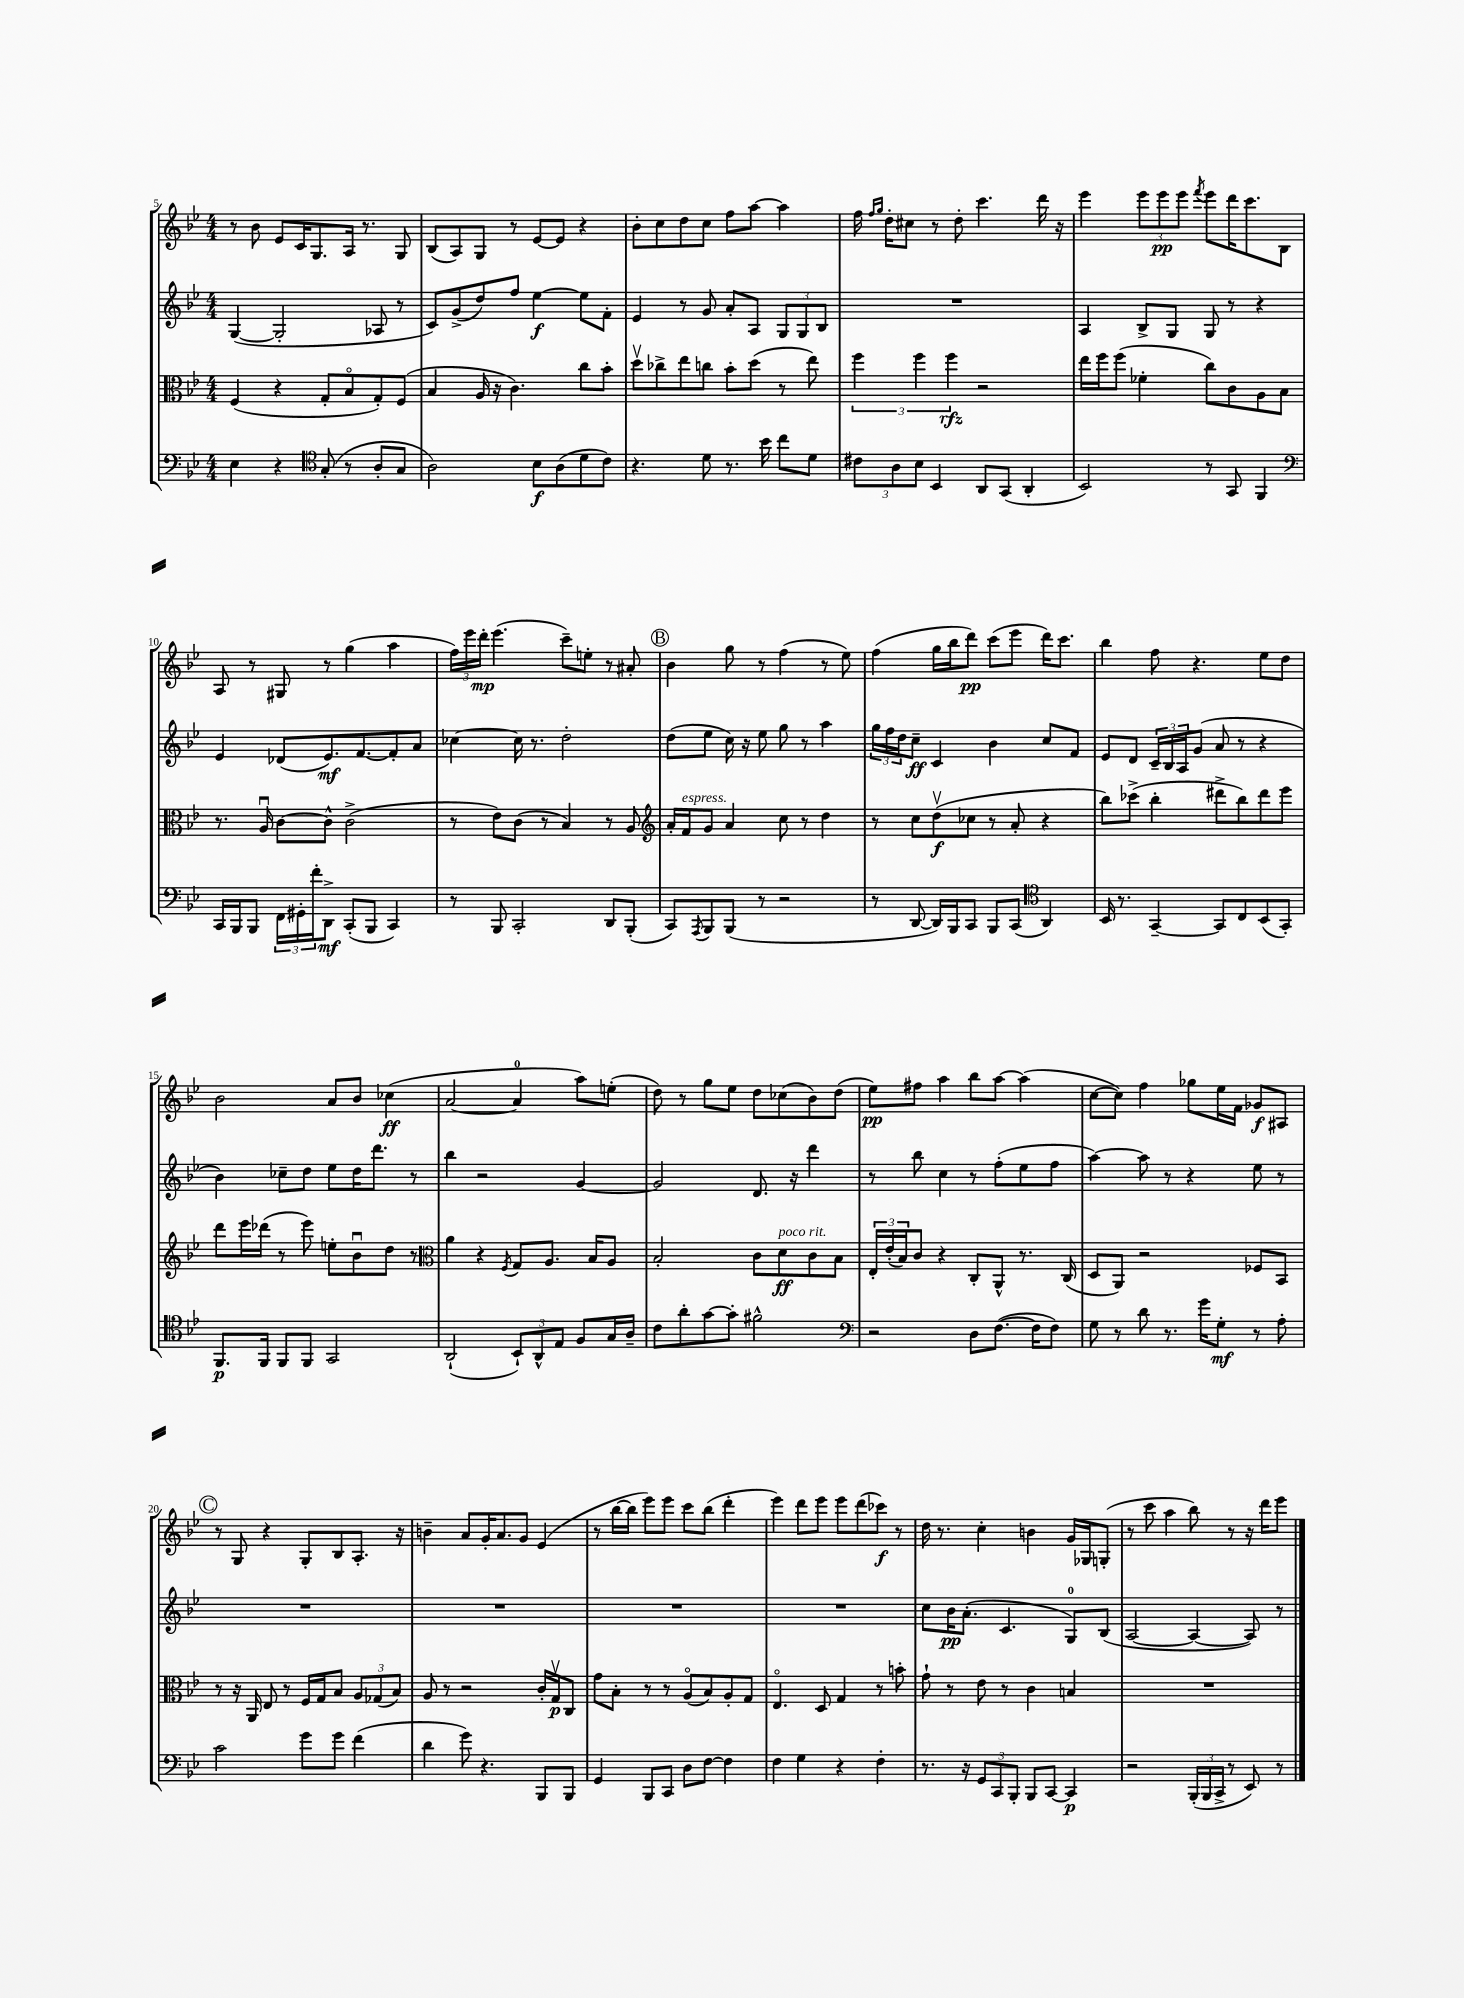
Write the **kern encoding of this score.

**kern	**dynam	**kern	**dynam	**kern	**dynam	**kern	**dynam
*part4	*part4	*part3	*part3	*part2	*part2	*part1	*part1
*staff4	*staff4	*staff3	*staff3	*staff2	*staff2	*staff1	*staff1
*clefF4	*	*clefC3	*	*clefG2	*	*clefG2	*
*k[b-e-]	*	*k[b-e-]	*	*k[b-e-]	*	*k[b-e-]	*
*M4/4	*	*M4/4	*	*M4/4	*	*M4/4	*
=5	=5	=5	=5	=5	=5	=5	=5
4E-\	.	(4F/	.	([4G/	.	8r	.
.	.	.	.	.	.	8b-\	.
4r	.	4r	.	2G'/]	.	8e-/L	.
.	.	.	.	.	.	16c/K	.
.	.	.	.	.	.	8.G/	.
*clefC4	*	*	*	*	*	*	*
(8G'/	.	8G'/L	.	.	.	.	.
8r	.	8B-/	.	.	.	16A/Jk	.
.	.	.	.	.	.	8.r	.
8A'/L	.	8G'/)	.	8A-X/	.	.	.
8G/J	.	(8F/J	.	8r	.	8G/	.
=6	=6	=6	=6	=6	=6	=6	=6
2A\)	.	4B-/	.	8c/L)	.	(8B-/L	.
.	.	.	.	(8g^/	.	8A/)	.
.	.	16A/	.	8dd/)	.	8G/J	.
.	.	16r	.	.	.	.	.
.	.	4.c\)	.	8ff/J	.	8r	.
8B-\L	f	.	.	[4ee-\	f	[8e-/L	.
(8A\	.	.	.	.	.	8e-/J]	.
8d\	.	8cc\L	.	8ee-\L]	.	4r	.
8c\J)	.	8b-'\J	.	8f'\J	.	.	.
=7	=7	=7	=7	=7	=7	=7	=7
4.r	.	8ddv\L	.	4e-/	.	8b-'\L	.
.	.	8cc-X^\	.	.	.	8cc\	.
.	.	8ee-\	.	8r	.	8dd\	.
8d\	.	8ccn\J	.	8g/	.	8cc\J	.
8.r	.	8b-'\L	.	8a'/L	.	8ff\L	.
.	.	(8dd\J	.	8A/J	.	[8aa\J	.
16b-\	.	.	.	.	.	.	.
8cc\L	.	8r	.	12G/L	.	4aa\]	.
.	.	.	.	12G/	.	.	.
8d\J	.	8ee-\)	.	.	.	.	.
.	.	.	.	12B-/J	.	.	.
=8	=8	=8	=8	=8	=8	=8	=8
12c#X\L	.	6ff\	.	1r	.	16ff\	.
.	.	.	.	.	.	16qqff/LL	.
.	.	.	.	.	.	16qqgg/JJ	.
.	.	.	.	.	.	16dd'\KL	.
12A\	.	.	.	.	.	.	.
.	.	.	.	.	.	8cc#X\J	.
12B-\J	.	6ff\	.	.	.	.	.
4BB-/	.	.	.	.	.	8r	.
.	.	6ff\	rfz	.	.	.	.
.	.	.	.	.	.	8dd'\	.
8AA/L	.	2r	.	.	.	4.ccc\	.
(8GG/J	.	.	.	.	.	.	.
4AA'/	.	.	.	.	.	.	.
.	.	.	.	.	.	16ddd\	.
.	.	.	.	.	.	16r	.
=9	=9	=9	=9	=9	=9	=9	=9
2BB-/)	.	16ee-\LL	.	4A/	.	4eee-\	.
.	.	16ff\J	.	.	.	.	.
.	.	(8ff\J	.	.	.	.	.
.	.	4f-X'\	.	8B-^/L	.	12eee-\L	.
.	.	.	.	.	.	12eee-\	pp
.	.	.	.	8G/J	.	.	.
.	.	.	.	.	.	12eee-\J	.
.	.	.	.	.	.	8qfff/	.
8r	.	8cc\L)	.	8G/	.	8eee-\L	.
8GG/	.	8c\	.	8r	.	16ddd\K	.
.	.	.	.	.	.	8.ccc\	.
4FF/	.	8A\	.	4r	.	.	.
.	.	8B-\J	.	.	.	8B-\J	.
!!LO:LB:g=z
=10	=10	=10	=10	=10	=10	=10	=10
*clefF4	*	*	*	*	*	*	*
16CC/LL	.	8.r	.	4e-/	.	8A/	.
16BBB-/J	.	.	.	.	.	.	.
8BBB-/J	.	.	.	.	.	8r	.
.	.	16Au/	.	.	.	.	.
24FF\LL	.	[8c\L	.	(8d-X/L	.	8G#X/	.
24GG#X'\	.	.	.	.	.	.	.
24f'\J	.	.	.	.	.	.	.
8DD^\J	mf	8c^^\J]	.	8.e-/)	mf	8r	.
(8CC'/L	.	(2c^\	.	.	.	(4gg\	.
.	.	.	.	[8.f/	.	.	.
8BBB-/J	.	.	.	.	.	.	.
4CC/)	.	.	.	8f'/]	.	4aa\	.
.	.	.	.	8a/J	.	.	.
=11	=11	=11	=11	=11	=11	=11	=11
8r	.	8r	.	[4cc-X\	.	24ff\LL)	.
.	.	.	.	.	.	24eee-\	.
.	.	.	.	.	.	24ddd'\JJ	mp
8BBB-/	.	8e-\L)	.	.	.	(4.eee-\	.
2CC'/	.	(8c\J	.	16cc-\]	.	.	.
.	.	.	.	8.r	.	.	.
.	.	8r	.	.	.	.	.
.	.	4B-/)	.	2dd'\	.	8ccc~\L)	.
.	.	.	.	.	.	8een'\J	.
8DD/L	.	8r	.	.	.	8r	.
(8BBB-'/J	.	8A/	.	.	.	8a#X'/	.
!!LO:REH:place=s1:t=B
=12	=12	=12	=12	=12	=12	=12	=12
*	*	*clefG2	*	*	*	*	*
8CC/L)	.	16a'/LL	.	(8dd\L	.	4b-\	.
!	!	!LO:TX:a:i:t=espress.	!	!	!	!	!
.	.	16f/J	.	.	.	.	.
8qAAA/	.	.	.	.	.	.	.
8BBB-/	.	8g/J	.	8ee-\J	.	.	.
(8BBB-/J	.	4a/	.	16cc\)	.	8gg\	.
.	.	.	.	16r	.	.	.
8r	.	.	.	8ee-\	.	8r	.
2r	.	8cc\	.	8gg\	.	(4ff\	.
.	.	8r	.	8r	.	.	.
.	.	4dd\	.	4aa\	.	8r	.
.	.	.	.	.	.	8ee-\)	.
=13	=13	=13	=13	=13	=13	=13	=13
8r	.	8r	.	24gg\LL	.	(4ff\	.
.	.	.	.	24ff\	.	.	.
.	.	.	.	24dd\J	.	.	.
[8DD/	.	8cc\L	.	8cc~\J	ff	.	.
16DD/LL])	.	(8ddv\	f	4c/	.	16gg\LL	.
16BBB-/J	.	.	.	.	.	16bb-\J	.
8CC/J	.	8cc-X\J	.	.	.	8ddd\J)	pp
8BBB-/L	.	8r	.	4b-\	.	(8ccc\L	.
(8CC/J	.	8a'/	.	.	.	8eee-\J	.
*clefC4	*	*	*	*	*	*	*
4AA/)	.	4r	.	8cc/L	.	16ddd\KL)	.
.	.	.	.	.	.	8.ccc\J	.
.	.	.	.	8f/J	.	.	.
=14	=14	=14	=14	=14	=14	=14	=14
16BB-/	.	8bb-\L)	.	8e-/L	.	4bb-\	.
8.r	.	.	.	.	.	.	.
.	.	(8ccc-X^\J	.	8d/J	.	.	.
[4GG~/	.	4bb-'\	.	24c~/LL	.	8ff\	.
.	.	.	.	24B-/	.	.	.
.	.	.	.	24A/J	.	.	.
.	.	.	.	(8g/J	.	4.r	.
8GG/L]	.	8ddd#X^\L	.	8a/	.	.	.
8C/	.	8bb-\)	.	8r	.	.	.
(8BB-/	.	8ddd#\	.	4r	.	8ee-\L	.
8GG'/J)	.	8eee-\J	.	.	.	8dd\J	.
!!LO:LB:g=z
=15	=15	=15	=15	=15	=15	=15	=15
8.FF/L	p	8ddd\L	.	4b-\)	.	2b-\	.
.	.	16eee-\L	.	.	.	.	.
16FF/Jk	.	(16ddd-X\JJ	.	.	.	.	.
8FF/L	.	8r	.	8cc-X~\L	.	.	.
8FF/J	.	8eee-\)	.	8dd\J	.	.	.
2GG/	.	8een'\L	.	8ee-\L	.	8a/L	.
.	.	8b-u\	.	16dd\K	.	8b-/J	.
.	.	.	.	8.ddd\J	.	.	.
.	.	8dd\J	.	.	.	(4cc-X\	ff
.	.	8r	.	8r	.	.	.
=16	=16	=16	=16	=16	=16	=16	=16
*	*	*clefC3	*	*	*	*	*
(2AA`/	.	4a\	.	4bb-\	.	[2a/	.
.	.	4r	.	2r	.	.	.
.	.	8qF/	.	.	.	.	.
12BB-`/L)	.	8G/L	.	.	.	4a/]	.
12AA^^/	.	.	.	.	.	.	.
.	.	8.A/J	.	.	.	.	.
12E-/J	.	.	.	.	.	.	.
8F/L	.	.	.	[4g/	.	8aa\L)	.
.	.	16B-/KL	.	.	.	.	.
16G/L	.	8A/J	.	.	.	(8een'\J	.
16A~/JJ	.	.	.	.	.	.	.
=17	=17	=17	=17	=17	=17	=17	=17
8c\L	.	2B-'/	.	2g/]	.	8dd\)	.
8a'\	.	.	.	.	.	8r	.
[8g\	.	.	.	.	.	8gg\L	.
8g'\J]	.	.	.	.	.	8ee-\J	.
2f#X^^\	.	8c\L	.	8.d/	.	8dd\L	.
!	!	!LO:TX:a:i:t=poco rit.	!	!	!	!	!
.	.	8d\	ff	.	.	(8cc-X\	.
.	.	.	.	16r	.	.	.
.	.	8c\	.	4ddd\	.	8b-\)	.
.	.	8B-\J	.	.	.	(8dd\J	.
=18	=18	=18	=18	=18	=18	=18	=18
*clefF4	*	*	*	*	*	*	*
2r	.	24E-'/LL	.	8r	.	8ee-\L)	pp
.	.	(24e-'/	.	.	.	.	.
.	.	24B-/J)	.	.	.	.	.
.	.	8c/J	.	8bb-\	.	8ff#X\J	.
.	.	4r	.	4cc\	.	4aa\	.
8D\L	.	8C'/L	.	8r	.	8bb-\L	.
([8.F\J	.	8AA^^/J	.	(8ff'\L	.	[8aa\J	.
.	.	8.r	.	8ee-\	.	(4aa\]	.
16F\KL]	.	.	.	.	.	.	.
8F\J)	.	.	.	8ff\J	.	.	.
.	.	(16C/	.	.	.	.	.
=19	=19	=19	=19	=19	=19	=19	=19
8G\	.	8D/L	.	[4aa\)	.	[8cc\L	.
8r	.	8AA/J)	.	.	.	8cc\J])	.
8d\	.	2r	.	8aa\]	.	4ff\	.
8.r	.	.	.	8r	.	.	.
.	.	.	.	4r	.	8gg-X\L	.
16g\KL	.	.	.	.	.	.	.
8G'\J	mf	.	.	.	.	16ee-\L	.
.	.	.	.	.	.	16f\JJ	.
8r	.	8F-X/L	.	8ee-\	.	8g-X/L	f
8A'\	.	8BB-/J	.	8r	.	8A#X/J	.
!!LO:LB:g=z
!!LO:REH:place=s1:t=C
=20	=20	=20	=20	=20	=20	=20	=20
2c\	.	8r	.	1r	.	8r	.
.	.	16r	.	.	.	8G/	.
.	.	16AA/	.	.	.	.	.
.	.	8E-/	.	.	.	4r	.
.	.	8r	.	.	.	.	.
8g\L	.	16F/LL	.	.	.	8G'/L	.
.	.	16G/J	.	.	.	.	.
8g\J	.	8B-/J	.	.	.	8B-/	.
(4f\	.	12A/L	.	.	.	8.A'/J	.
.	.	(12G-X/	.	.	.	.	.
.	.	12B-/J)	.	.	.	.	.
.	.	.	.	.	.	16r	.
=21	=21	=21	=21	=21	=21	=21	=21
4d\	.	8A/	.	1r	.	4bn~\	.
.	.	8r	.	.	.	.	.
8g\)	.	2r	.	.	.	8a/L	.
4.r	.	.	.	.	.	16g'/K	.
.	.	.	.	.	.	8.a/	.
.	.	.	.	.	.	8g/J	.
8BBB-/L	.	16c'/LL	.	.	.	(4e-/	.
.	.	16Gv/J	p	.	.	.	.
8BBB-/J	.	8C/J	.	.	.	.	.
=22	=22	=22	=22	=22	=22	=22	=22
4GG/	.	8g\L	.	1r	.	8r	.
.	.	8B-'\J	.	.	.	[16bb-\LL	.
.	.	.	.	.	.	16bb-\JJ]	.
8BBB-/L	.	8r	.	.	.	8eee-\L)	.
8CC/J	.	8r	.	.	.	8eee-\J	.
8D\L	.	(8A/L	.	.	.	8ccc\L	.
[8F\J	.	8B-/)	.	.	.	(8bb-\J	.
4F\]	.	8A'/	.	.	.	4ddd'\	.
.	.	8G/J	.	.	.	.	.
=23	=23	=23	=23	=23	=23	=23	=23
4F\	.	4.E-/	.	1r	.	4eee-\)	.
4G\	.	.	.	.	.	8ddd\L	.
.	.	8D/	.	.	.	8eee-\J	.
4r	.	4G/	.	.	.	8eee-\L	.
.	.	.	.	.	.	(8ddd\	.
4F'\	.	8r	.	.	.	8ccc-X\J)	f
.	.	8bn'\	.	.	.	8r	.
=24	=24	=24	=24	=24	=24	=24	=24
8.r	.	8g`\	.	8cc\L	.	16dd\	.
.	.	.	.	.	.	8.r	.
.	.	8r	.	16b-\K	pp	.	.
16r	.	.	.	(8.a'\J	.	.	.
12GG/L	.	8e-\	.	.	.	4cc'\	.
12CC/	.	.	.	.	.	.	.
.	.	8r	.	4.c/	.	.	.
12BBB-'/J	.	.	.	.	.	.	.
8BBB-/L	.	4c\	.	.	.	4bn\	.
[8CC/J	.	.	.	.	.	.	.
4CC/]	p	4Bn/	.	8G/L)	.	16g/LL	.
.	.	.	.	.	.	16G-X/J	.
.	.	.	.	(8B-/J	.	(8Gn'/J	.
=25	=25	=25	=25	=25	=25	=25	=25
2r	.	1r	.	[2A/	.	8r	.
.	.	.	.	.	.	8ccc\	.
.	.	.	.	.	.	4aa\	.
(24BBB-'/LL	.	.	.	4A/_	.	8bb-\)	.
24BBB-/	.	.	.	.	.	.	.
24CC^/JJ	.	.	.	.	.	.	.
8r	.	.	.	.	.	8r	.
8EE-/)	.	.	.	8A/])	.	16r	.
.	.	.	.	.	.	16ddd\KL	.
8r	.	.	.	8r	.	8eee-\J	.
==	==	==	==	==	==	==	==
*-	*-	*-	*-	*-	*-	*-	*-
